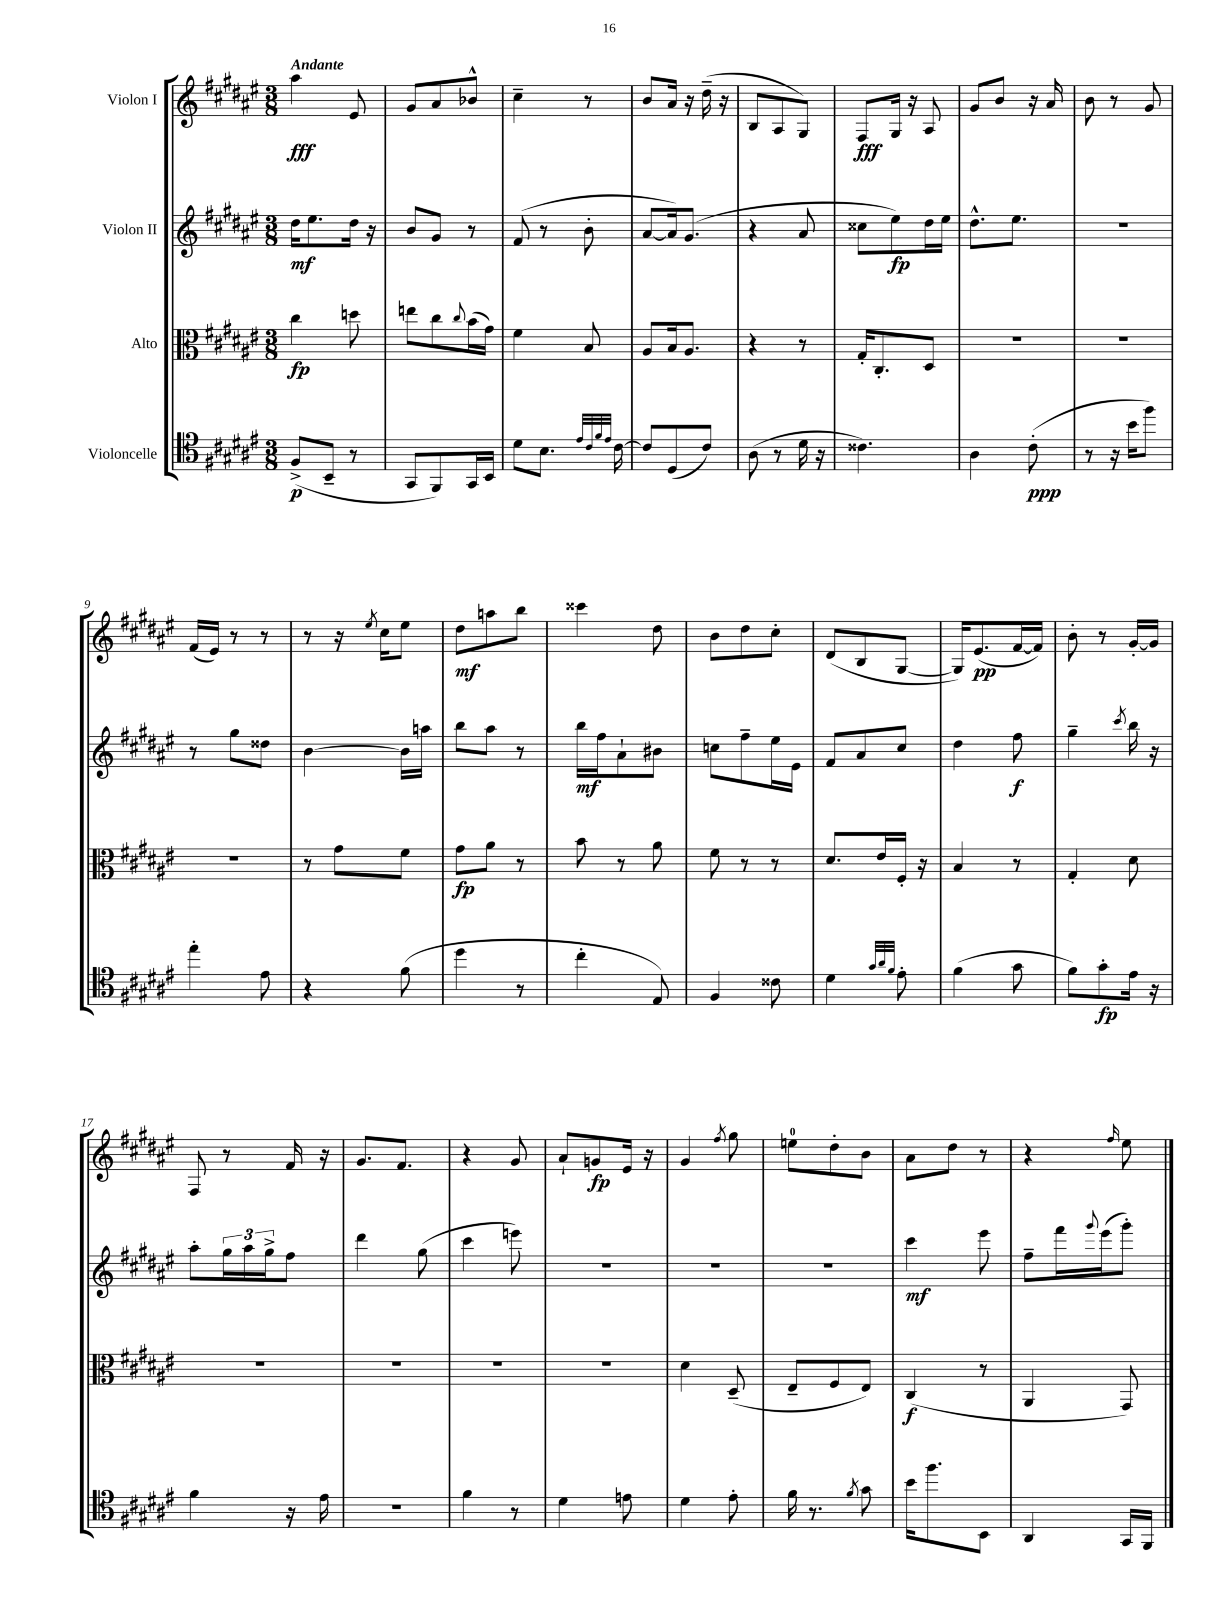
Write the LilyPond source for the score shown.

<<
\new StaffGroup <<
\new Staff = "s0" \with { instrumentName = "Violon I" } {
    \clef treble \key fis \major \numericTimeSignature \time 3/8 \tempo "Andante"
    ais''4\fff eis'8 |
    gis'8 ais'8 bes'8-^ |
    cis''4-- r8 |
    b'8 ais'16 r16 dis''16--( r16 |
    b8 ais8 gis8) |
    fis8\fff gis16 r16 ais8 |
    gis'8 b'8 r16 ais'16 |
    b'8 r8 gis'8 |
    fis'16( eis'16) r8 r8 |
    r8 r16 \acciaccatura { eis''8 } cis''16 eis''8 |
    dis''8\mf a''8 b''8 |
    cisis'''4 dis''8 |
    b'8 dis''8 cis''8-. |
    dis'8( b8 gis8~ |
    gis16) eis'8.\pp( fis'16~ fis'16) |
    b'8-. r8 gis'16~-. gis'16 |
    fis8 r8 fis'16 r16 |
    gis'8. fis'8. |
    r4 gis'8 |
    ais'8-! g'8\fp eis'16 r16 |
    gis'4 \acciaccatura { fis''8 } gis''8 |
    e''8-0 dis''8-. b'8 |
    ais'8 dis''8 r8 |
    r4 \grace { fis''16 } eis''8 \bar "|." |
}
\new Staff = "s1" \with { instrumentName = "Violon II" } {
    \clef treble \key fis \major \numericTimeSignature \time 3/8
    dis''16\mf eis''8. dis''16 r16 |
    b'8 gis'8 r8 |
    fis'8( r8 b'8-. |
    ais'8~ ais'16) gis'8.( |
    r4 ais'8 |
    cisis''8 eis''8\fp) dis''16 eis''16 |
    dis''8.-^ eis''8. |
    R4. |
    r8 gis''8 disis''8 |
    b'4~ b'16 a''16 |
    b''8 ais''8 r8 |
    b''16\mf fis''16 ais'8-! bis'8 |
    c''8 fis''8-- eis''16 eis'16 |
    fis'8 ais'8 cis''8 |
    dis''4 fis''8\f |
    gis''4-- \acciaccatura { cis'''8 } b''16 r16 |
    ais''8-. \tuplet 3/2 { gis''16 ais''16 gis''16-> } fis''8 |
    dis'''4 gis''8( |
    cis'''4 e'''8) |
    R4. |
    R4. |
    R4. |
    cis'''4\mf eis'''8 |
    fis''8-- fis'''16 \appoggiatura { gis'''8 } eis'''16( gis'''8-.) \bar "|." |
}
\new Staff = "s2" \with { instrumentName = "Alto" } {
    \clef alto \key fis \major \numericTimeSignature \time 3/8
    cis''4\fp d''8 |
    e''8 cis''8 \appoggiatura { cis''8 } b'16( gis'16) |
    fis'4 b8 |
    ais8 b16 ais8. |
    r4 r8 |
    gis16-. cis8.-. dis8 |
    R4. |
    R4. |
    R4. |
    r8 gis'8 fis'8 |
    gis'8\fp ais'8 r8 |
    b'8 r8 ais'8 |
    fis'8 r8 r8 |
    dis'8. eis'16 fis16-. r16 |
    b4 r8 |
    gis4-. dis'8 |
    R4. |
    R4. |
    R4. |
    R4. |
    dis'4 dis8--( |
    eis8-- fis8 eis8) |
    cis4\f( r8 |
    ais,4 gis,8) \bar "|." |
}
\new Staff = "s3" \with { instrumentName = "Violoncelle" } {
    \clef tenor \key fis \major \numericTimeSignature \time 3/8
    fis8->\p( b,8-- r8 |
    gis,8 fis,8) gis,16 b,16 |
    dis'8 b8. \grace { eis'32 cis'32 fis'32 eis'32 } cis'16~ |
    cis'8 dis8( cis'8) |
    ais8( r8 dis'16 r16 |
    cisis'4.) |
    ais4 cis'8-.\ppp( |
    r8 r16 b'16 fis''8) |
    eis''4-. eis'8 |
    r4 fis'8( |
    dis''4 r8 |
    cis''4-. eis8) |
    fis4 cisis'8 |
    dis'4 \grace { gis'32 ais'32 fis'32 } eis'8-. |
    fis'4( gis'8 |
    fis'8) gis'8-.\fp eis'16 r16 |
    fis'4 r16 eis'16 |
    R4. |
    fis'4 r8 |
    dis'4 e'8 |
    dis'4 eis'8-. |
    fis'16 r8. \acciaccatura { fis'8 } gis'8 |
    b'16 fis''8. b,8 |
    ais,4 gis,16 fis,16 \bar "|." |
}
>>
>>
